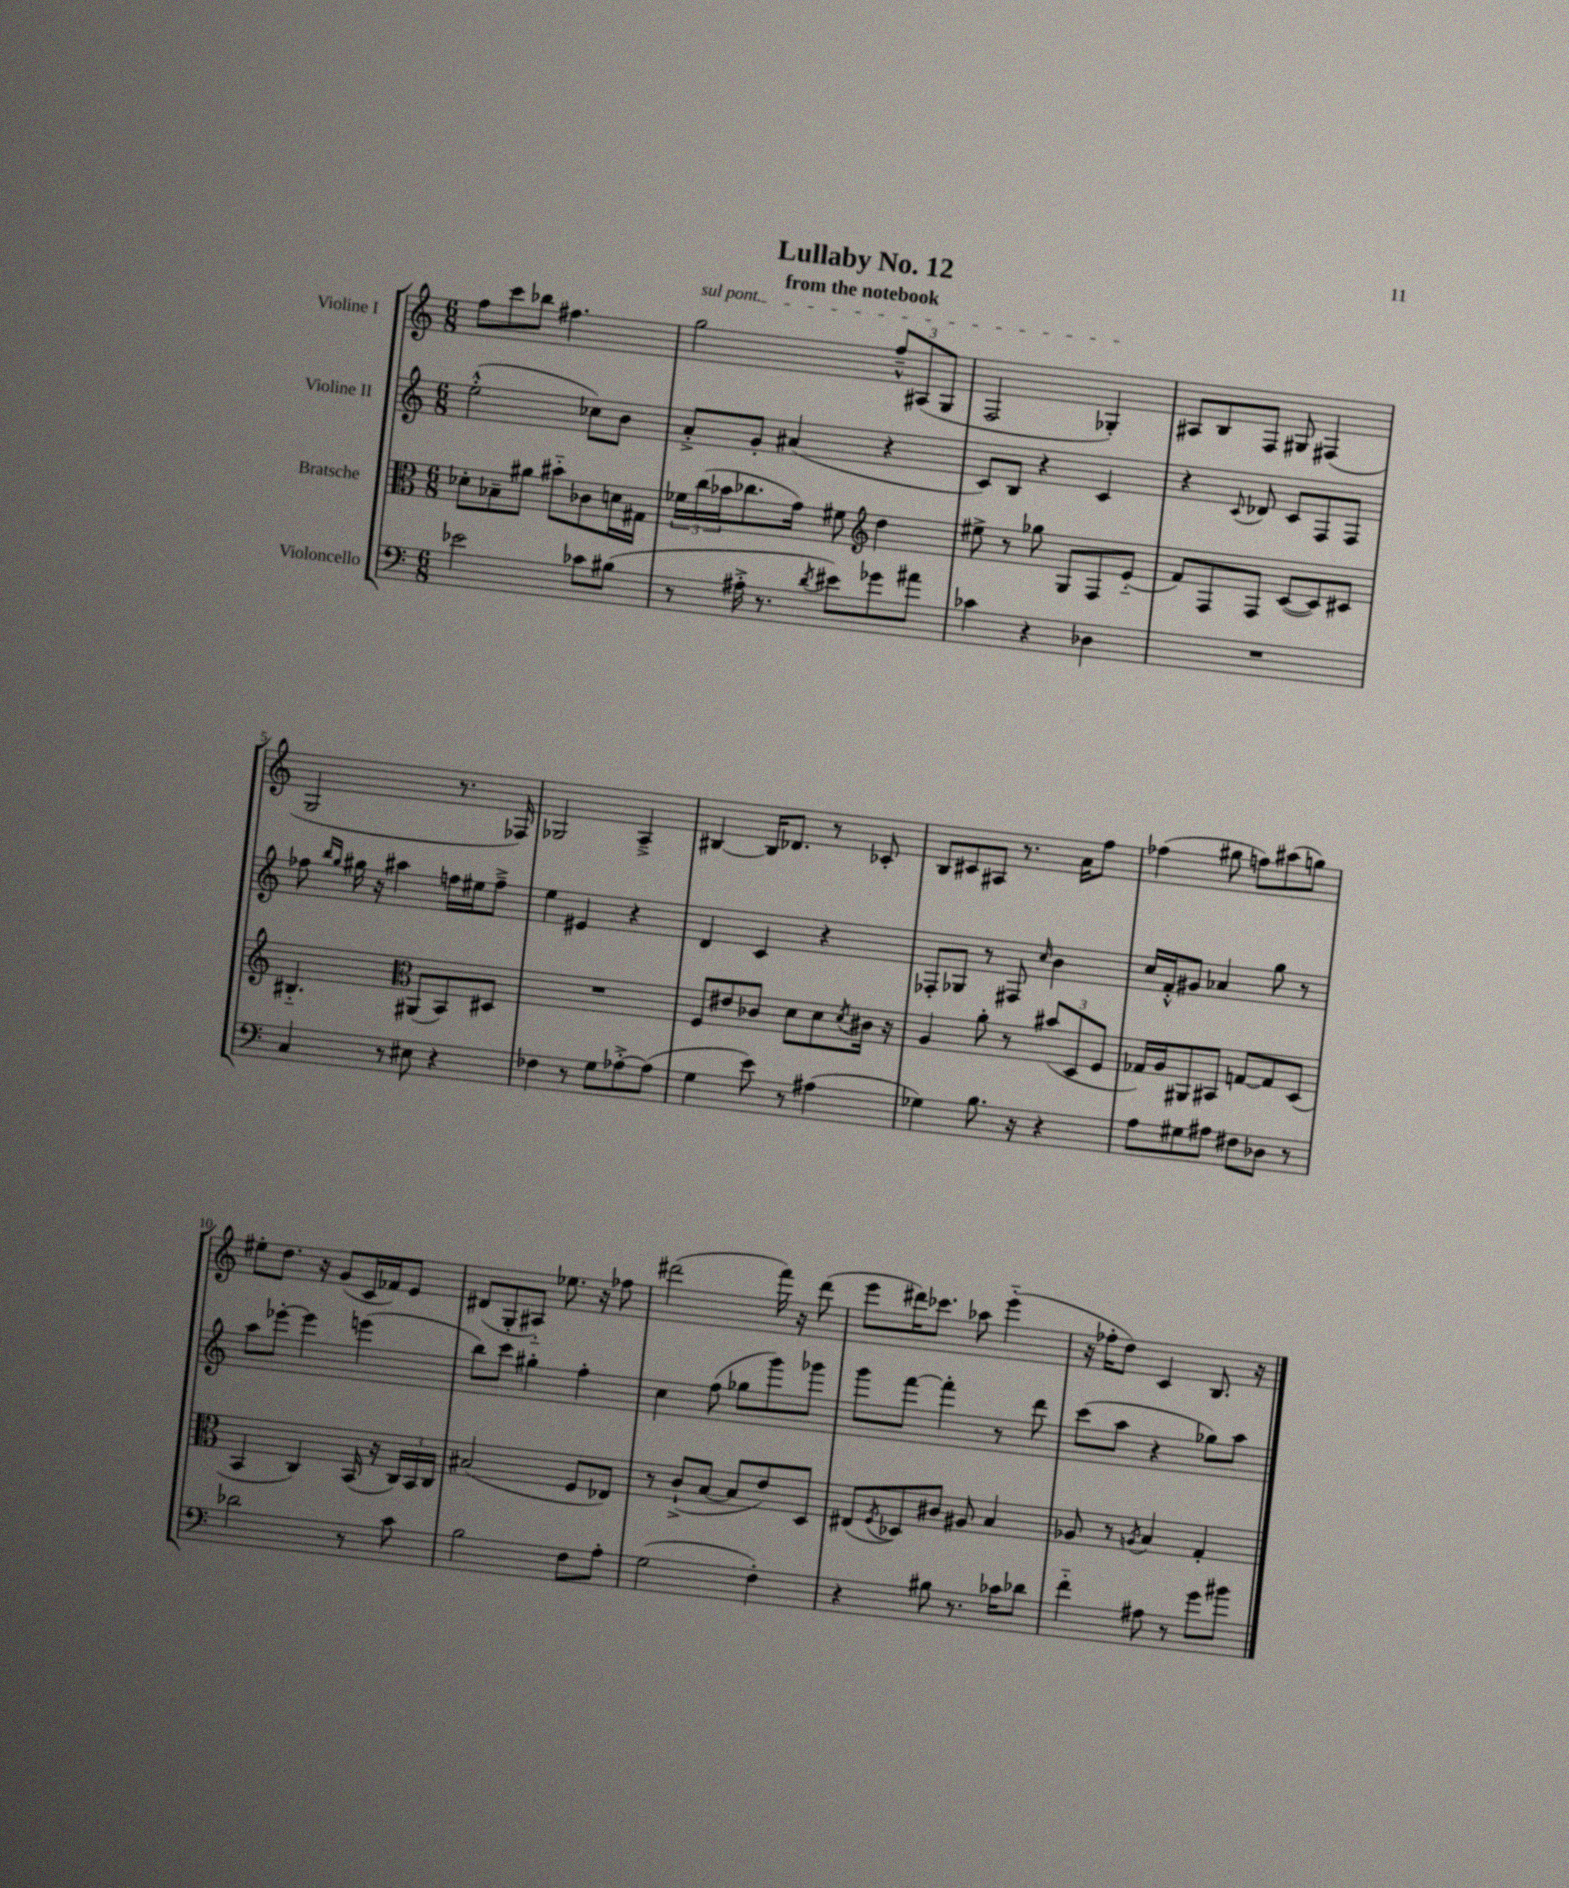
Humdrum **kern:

**kern	**kern	**kern	**kern
*part4	*part3	*part2	*part1
*staff4	*staff3	*staff2	*staff1
*I"Violoncello	*I"Bratsche	*I"Violine II	*I"Violine I
*clefF4	*clefC3	*clefG2	*clefG2
*k[]	*k[]	*k[]	*k[]
*M6/8	*M6/8	*M6/8	*M6/8
=1	=1	=1	=1
2e-X\	8d-X'\L	(2ee'^^\	8ff\L
.	8B-X~\	.	8ccc\
.	8a#X\J	.	8bb-X\J
.	8b#X\L	.	4.ff#X\
8c-X\L	8c-X\	8cc-X\L)	.
(8B#X\J	16dn\L	8b\J	.
.	16G#X\JJ	.	.
=2	=2	=2	=2
!	!	!	!LO:TX:a:i:t=sul pont.
8r	24f-X\LL	8a'^/L	2gg\
.	(24cc\	.	.
.	24b-X\J	.	.
16A#X'^\	8.cc-X\	8g'/J	.
8.r	.	.	.
.	.	(4a#X/	.
.	16g\Jk)	.	.
8qd/	.	.	.
8e#X\L)	8f#X\	.	.
*	*clefG2	*	*
8g-X\	4dd\	4r	12ff~^^/L
.	.	.	(12A#X/
8a#X\J	.	.	.
.	.	.	12G/J
=3	=3	=3	=3
4c-X\	8ee#X^\	8c/L)	2F/
.	8r	8B/J	.
4r	8gg-X\	4r	.
.	8G/L	.	.
4D-X\	8F/	4c/	4G-X'/)
.	(8e/J	.	.
=4	=4	=4	=4
2.r	8f/L)	4r	8A#X/L
.	8F/	.	8B/
.	.	8qqc/	.
.	8F/J	8d-X/	8F/J
.	([8c/L	8c/L	8G#X/
.	8c/])	8F/	(4F#X/
.	8c#X/J	8F/J	.
!!LO:LB:g=z
=5	=5	=5	=5
4C/	4.B#X/	8ff-X\	2G/
.	.	16qqbb/LL	.
.	.	16qqgg/JJ	.
.	.	16gg#X\	.
.	.	16r	.
8r	.	4aa#X\	.
*	*clefC3	*	*
8E#X\	(8AA#X/L	.	.
4r	8BB/)	16ffn\LL	8.r
.	.	16ee#X\J	.
.	8D#X/J	8ff~^\J	.
.	.	.	16F-X/)
=6	=6	=6	=6
4F-X\	2.r	4ee\	2G-X/
8r	.	4e#X/	.
8G\L	.	.	.
[8A-X'^\	.	4r	4A~^/
(8A-\J]	.	.	.
=7	=7	=7	=7
4G\	8F/L	4d/	[4B#X/
.	8e#X/	.	.
8e\)	8c-X/J	4c/	16B#/KL]
.	.	.	8.d-X/J
8r	8d\L	.	.
(4A#X\	8d\	4r	8r
.	8qd/	.	.
.	16c#X\Jk	.	8c-X'/
.	16r	.	.
=8	=8	=8	=8
4G-X\)	4A/	8F-X'/L	8B/L
.	.	8G-X/J	8c#X/
8.B\	8a'\	8r	8A#X/J
.	8r	8F#X/	8.r
16r	.	.	.
.	.	16qqcc/	.
4r	(12b#X/L	4b\	.
.	.	.	16a\KL
.	12D/	.	.
.	.	.	8ff\J
.	12F/J	.	.
=9	=9	=9	=9
8A\L	16G-X/LL)	16cc/LL	(4ff-X\
.	16A/J	16f'^^/J	.
8G#X\	8AA#X/	8g#X/J	.
8A#X\J	8BB#X/J	4a-X/	8gg#X\
8F#X\L	[8Gn/L	.	8ffn\L)
8D-X\J	8G/]	8gg\	(8aa#X\
8r	(8D/J	8r	8ggn\J)
!!LO:LB:g=z
=10	=10	=10	=10
2d-X\	4BB/	8aa\L	8ee#X'\L
.	.	[8eee-X'\J	8.dd\J
.	4C/)	4eee-\]	.
.	.	.	16r
.	.	.	(8g/L
8r	(16BB/	(4eeen\	16c/L
.	16r	.	16f-X/J)
8c\	24C/LL)	.	8e/J
.	24BB/	.	.
.	24C/JJ	.	.
=11	=11	=11	=11
2B\	(2B#X/	8bb\L)	(8d#X/L
.	.	8ccc\J	8G'/
.	.	4gg#X'\	8A#X/J)
.	.	.	8.ee-X\
8F\L	8F/L	4ff'\	.
.	.	.	16r
8A'\J	8E-X/J)	.	8ff-X\
=12	=12	=12	=12
(2G\	8r	4cc\	(2ddd#X\
.	(8c`^/L	.	.
.	[8B/J	(8ff\	.
.	8B/L]	8gg-X\L	.
4F'\)	8e/)	8ggg\)	16fff\)
.	.	.	16r
.	8D/J	8ggg-X\J	(8ddd#\
=13	=13	=13	=13
4r	(8E#X/L	8ggg\L	8eee\L
.	8qF/	.	.
.	8D-X/)	[8fff\J	16ddd#X\K)
.	.	.	8.ccc-X\J
8B#X\	8c#X/J	4fff'\]	.
8.r	8A#X/	.	8aa-X\
.	4B/	8r	(4eee\
16c-X\KL	.	.	.
8d-X\J	.	8ddd\	.
=14	=14	=14	=14
4f\	8A-X/	(8ccc\L	16r
.	.	.	16ff-X'\KL
.	8r	8aa\J	8dd\J)
.	8qAn/	.	.
8A#X\	4B/	4r	4c/
8r	.	.	.
8g\L	4G'/	8gg-X\L)	8.B/
8b#X\J	.	8aa\J	.
.	.	.	16r
==	==	==	==
*-	*-	*-	*-
